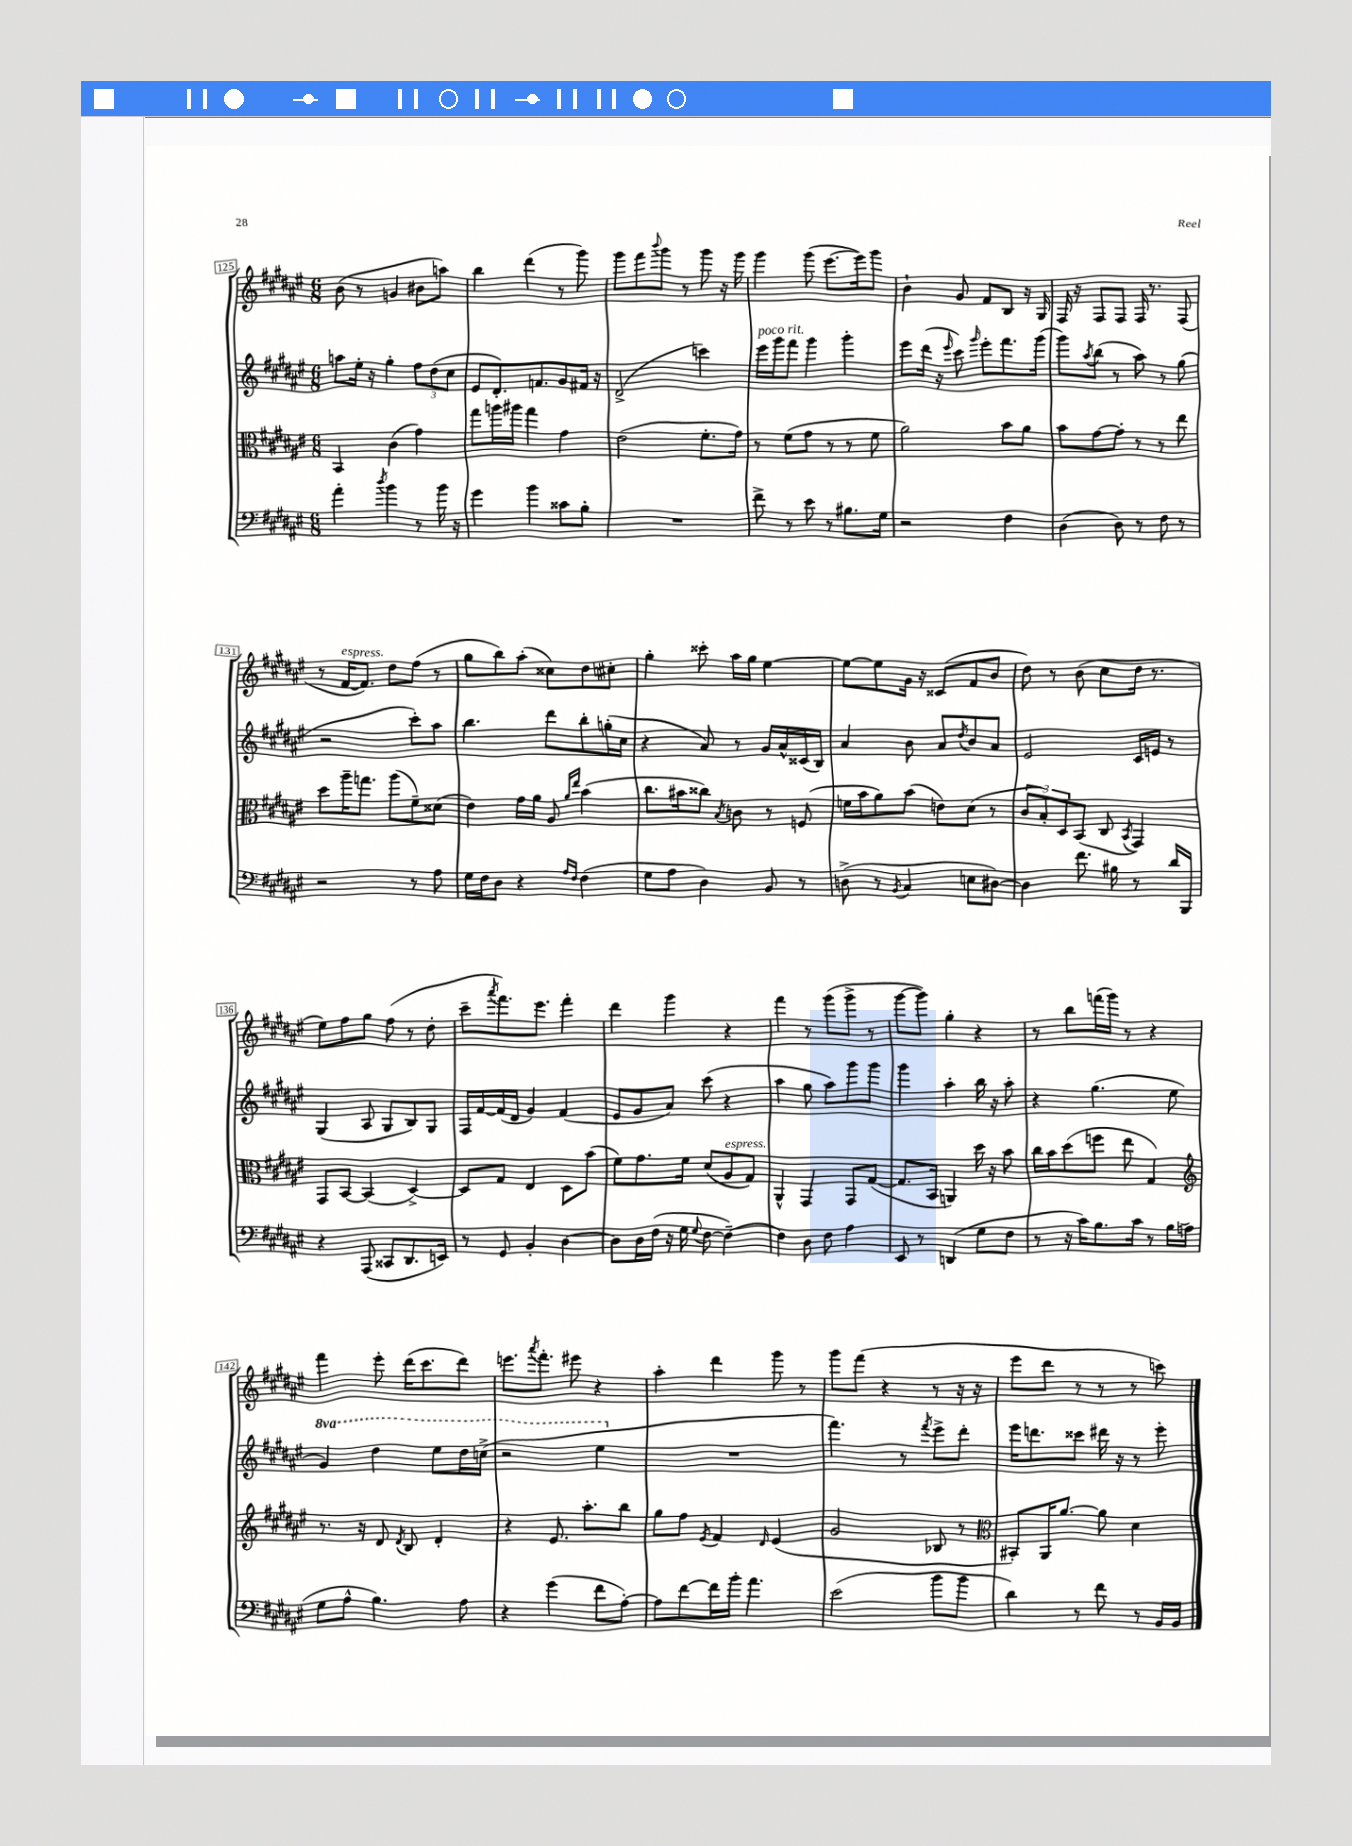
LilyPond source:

<<
\new StaffGroup <<
\new Staff = "s0" {
    \clef treble \key fis \major \numericTimeSignature \time 6/8
    b'8( r8 g'4 bis'8 a''8) |
    b''4 dis'''4( r8 gis'''8) |
    gis'''8 fis'''8 \appoggiatura { b'''8 } gis'''8 r8 gis'''8 r16 gis'''16 |
    gis'''4 gis'''8( eis'''8.~ eis'''16) gis'''8 |
    b'4-! gis'8 fis'8 b8 r16 gis16 |
    fis16 r16 fis8 fis8 fis16 r8. fis8( |
    r8 fis'16~^\markup { \italic "espress." } fis'8.) dis''8 fis''8( r8 |
    gis''8 b''8) ais''8-.( cisis''8) dis''8 cis''8-. |
    gis''4-. cisis'''8-. ais''16 gis''16 eis''4~ |
    eis''8~ eis''8 gis'16 r16 cisis'8( fis'8 b'8 |
    dis''8) r8 b'8( cis''8 dis''16 r8. |
    eis''8) fis''8 gis''8 fis''8( r8 dis''8-. |
    cis'''8-- \acciaccatura { ais'''8 } fis'''8.) eis'''8. fis'''4-. |
    dis'''4 gis'''4 r4 |
    fis'''4 r8 gis'''8( gis'''8-> r8 |
    gis'''8~ gis'''8) gis''4-. r4 |
    r8 b''8 f'''16( gis'''16) r8 r4 |
    fis'''4 eis'''8-. dis'''16( cis'''8. dis'''8) |
    e'''8. \acciaccatura { ais'''8 } fis'''8.-. eis'''8 r4 |
    ais''4-. dis'''4 gis'''8 r8 |
    gis'''8 fis'''8( r4 r8 r16 r16 |
    eis'''8 dis'''8 r8 r8 r8 c'''8) \bar "|." |
}
\new Staff = "s1" {
    \clef treble \key fis \major \numericTimeSignature \time 6/8 \set Staff.ottavationMarkups = #ottavation-simple-ordinals
    a''8 eis''16-. r16 gis''4-. \tuplet 3/2 { fis''8 dis''8( cis''8 } |
    eis'8 dis'8.-.) f'8. gis'8 fis'16 r16 |
    dis'2->( c'''4) |
    eis'''16^\markup { \italic "poco rit." } gis'''16 fis'''8 gis'''4 gis'''4-. |
    eis'''8 dis'''16( r16 \grace { eis'''16 } cis'''8) \grace { gis'''16 } eis'''8-. fis'''8. gis'''16( |
    gis'''8) \acciaccatura { ais''8 } b''8( r8 ais''8) r8 gis''8( |
    r2 cis'''8-.) ais''8 |
    b''4. dis'''8 b''8-. g''16-.( cis''16 |
    r4 ais'8) r8 gis'16 ais'16-^ cisis'16( b16) |
    ais'4 b'8 ais'8 \acciaccatura { dis''8 } b'8 ais'8 |
    eis'2 cis'16 e'16 r8 |
    gis4( ais8 gis8 b8) gis8 |
    fis16 fis'16~ fis'16( dis'16 gis'4) fis'4( |
    eis'8 gis'8 ais'8) cis'''8( r4 |
    ais''4 gis''8 ais''8) gis'''8 gis'''8 |
    gis'''4 ais''4-. b''16 r16 ais''8-. |
    r4 gis''4.( eis''8 |
    \ottava #1 gis''4) dis'''4 eis'''8 dis'''16 c'''16->( |
    r2 eis'''4 \ottava #0 |
    R2. |
    fis'''4.) r8 \acciaccatura { fis'''8 } eis'''8-> dis'''8-. |
    eis'''16 d'''8. cisis'''8 dis'''16 r16 r8 eis'''8-. \bar "|." |
}
\new Staff = "s2" {
    \clef alto \key fis \major \numericTimeSignature \time 6/8
    b,4 cis'4( gis'4) |
    gis''8 a''16 ais''16 gis''4 gis'4 |
    eis'2( fis'8.-. gis'16) |
    r8 fis'8( gis'8 r8 r8 fis'8 |
    ais'2) b'8 ais'8 |
    b'8 gis'8~ gis'8-. r8 r8 eis''8 |
    dis''8 ais''16-- g''8. ais''8( fis'8--) disis'8( |
    eis'4) gis'16 ais'16 ais8 \grace { ais'16 eis''16 } b'4( |
    cis''8. bis'16 cisis''8) \acciaccatura { b8 } c'8 r8 f8( |
    f'16 b'16 ais'8) b'8( e'8) dis'8( r8 |
    \tuplet 3/2 { cis'8 b8-.) dis8 } b,8( cis8 \acciaccatura { b,8 } gis,4) |
    gis,8 b,8~ b,4( dis4~->) |
    dis8 gis8 eis4 dis8 b'8( |
    fis'8) gis'8. fis'16 dis'8( ais8^\markup { \italic "espress." } gis8) |
    ais,4-^ gis,4 gis,8 gis8~( |
    gis8. b,16 a,4) dis''16 r16 b'8 |
    cis''16 b'16 dis''8( f''8 eis''8 gis4) |
    \clef treble r8. r16 dis'8 \acciaccatura { dis'8 } b8 dis'4-. |
    r4 eis'8. ais''8.-. b''8 |
    gis''8 fis''8 \acciaccatura { eis'8 } fis'4 \grace { dis'16 } eis'4( |
    gis'2 bes8 r8 |
    \clef alto bis,8-.) ais,16 ais'8.~ ais'8 dis'4 \bar "|." |
}
\new Staff = "s3" {
    \clef bass \key fis \major \numericTimeSignature \time 6/8
    ais'4-. \acciaccatura { dis''8 } b'4 r8 b'16 r16 |
    gis'4 b'4 cisis'8 b8-. |
    R2. |
    fis'8-> r8 eis'8 r8 bis8. gis16 |
    r2 fis4 |
    dis4( dis8) r8 fis8 r8 |
    r2 r8 ais8 |
    gis16 fis16 dis8 r4 \grace { ais16 fis16 } fis4( |
    gis8 ais8 dis4) b,8 r8 |
    d8->( r8 \acciaccatura { b,8 } cis4 e8 dis8~) |
    dis4 fis'8. bis16 r8 dis'16 b,,16 |
    r4 ais,,8( cisis,8 dis,8. e,16) |
    r8 gis,8 b,4-. dis4~ |
    dis8 dis16 fis16( r16 gis16 \appoggiatura { gis8 } fis8~ fis4~--) |
    fis4 dis8 fis8 ais4 |
    eis,8 r8 d,4( gis8 fis8 |
    r8 r16 cis'16) b8. cis'16 r8 b16 a16( |
    gis8 ais8-^ b4.) ais8 |
    r4 gis'4( fis'8 ais8~-.) |
    ais8 fis'8~ fis'16 b'16-. ais'4. |
    eis'2( b'8 b'8 |
    dis'4) r8 fis'8 r8 b,16 b,16 \bar "|." |
}
>>
>>
\layout { \context { \Score currentBarNumber = #125 \override BarNumber.stencil = #(make-stencil-boxer 0.1 0.3 ly:text-interface::print) } }
